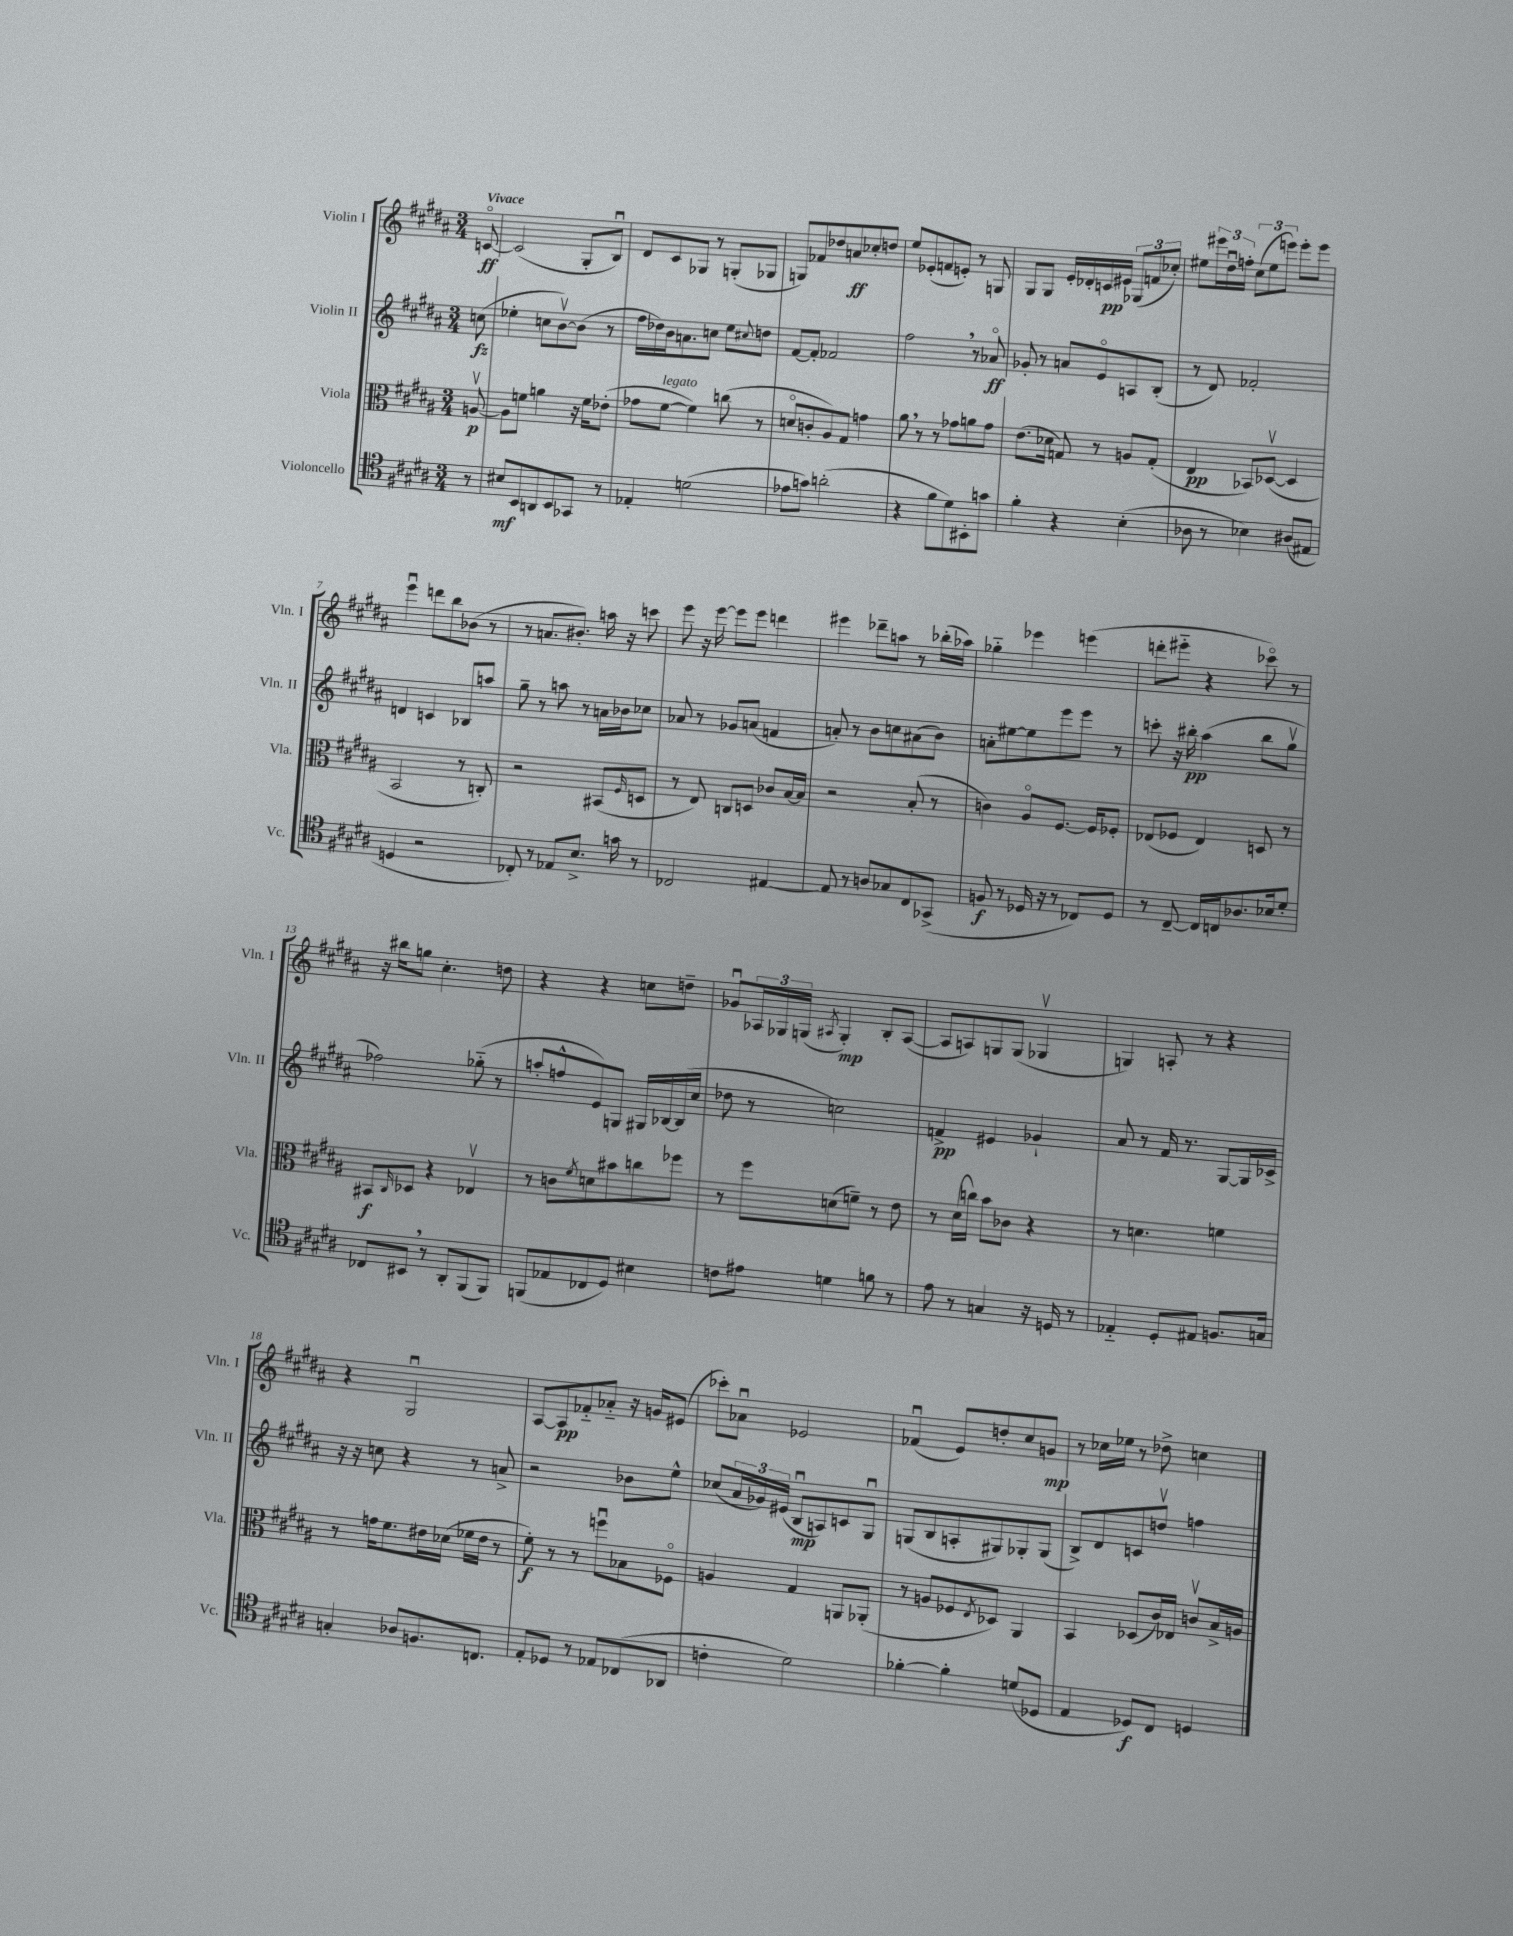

**kern	**dynam	**kern	**dynam	**kern	**dynam	**kern	**dynam
*part4	*part4	*part3	*part3	*part2	*part2	*part1	*part1
*staff4	*staff4	*staff3	*staff3	*staff2	*staff2	*staff1	*staff1
*I"Violoncello	*	*I"Viola	*	*I"Violin II	*	*I"Violin I	*
*I'Vc.	*	*I'Vla.	*	*I'Vln. II	*	*I'Vln. I	*
*clefC4	*	*clefC3	*	*clefG2	*	*clefG2	*
*k[f#c#g#d#a#]	*	*k[f#c#g#d#a#]	*	*k[f#c#g#d#a#]	*	*k[f#c#g#d#a#]	*
*M3/4	*	*M3/4	*	*M3/4	*	*M3/4	*
=	=	=	=	=	=	=	=
!	!	!	!	!	!	!LO:TX:a:B:t=Vivace	!
8r	.	[8Anv/	p	(8ccn\	fz	[8cn/	ff
=1	=1	=1	=1	=1	=1	=1	=1
8B#X/L	mf	8A\L]	.	4ee-X'\	.	(2c/]	.
8BB/	.	8fn\J	.	.	.	.	.
8AAn/	.	4an\	.	8ccn\L	.	.	.
8BB/	.	.	.	[8bv\)	.	.	.
8GG-X/J	.	16r	.	(8b\J]	.	8G#'/L	.
.	.	16f\KL	.	.	.	.	.
8r	.	(8e-X'\J	.	8r	.	8Bu/J)	.
=2	=2	=2	=2	=2	=2	=2	=2
4E-X'/	.	8g-X\L	.	16ff#\LL	.	8d#/L	.
.	.	.	.	16dd-X\)	.	.	.
!	!	!LO:TX:a:i:t=legato	!	!	!	!	!
.	.	[8f#\J	.	16b\J	.	8c#/	.
.	.	.	.	8.an\	.	.	.
(2dn\	.	4f#\])	.	.	.	8G-X/J	.
.	.	.	.	8ccn\J	.	8r	.
.	.	(8ccn\	.	8ee\L	.	(8Gn'/L	.
.	.	.	.	8qqcc#X/	.	.	.
.	.	8r	.	8ddn\J	.	8G-X/J	.
=3	=3	=3	=3	=3	=3	=3	=3
8e-X\L	.	8dn/L	.	[8f#/L	.	8Gn/L)	.
8gn\J)	.	8cn'/	.	8f#'/J]	.	8f-X/	.
(2an'\	.	8A#/)	.	2f-X/	.	8dd-X/	.
.	.	8G#/J	.	.	.	8an/	ff
.	.	4gn\	.	.	.	8cc-X'/	.
.	.	.	.	.	.	8ddn/J	.
=4	=4	=4	=4	=4	=4	=4	=4
4r	.	8a#,\	.	2ff#,\	.	8ee/L	.
.	.	8r	.	.	.	(8e-X'/	.
8f#\L	.	8r	.	.	.	8fn/	.
8d#\)	.	8g-X\L	.	.	.	8en'/J)	.
8BB#X'\	.	8an\	.	8r	.	8r	.
8gn\J	.	8g-\J	.	8a-X/	ff	8Gn/	.
=5	=5	=5	=5	=5	=5	=5	=5
4f#'\	.	(8.e\L	.	8g-X'/	.	8G#/L	.
.	.	.	.	8r	.	8G#/J	.
.	.	16d-X\Jk	.	.	.	.	.
4r	.	8Gn/)	.	8an/L	.	16e'/LL	.
.	.	.	.	.	.	16d-X'/	.
.	.	8r	.	8e/	.	16cn/	pp
.	.	.	.	.	.	16e#X/JJ	.
(4B'\	.	8An/L	.	8An/	.	(12G-X/L	.
.	.	.	.	.	.	12fn/	.
.	.	(8G'/J	.	(8B'/J	.	.	.
.	.	.	.	.	.	12cc-X'/J)	.
=6	=6	=6	=6	=6	=6	=6	=6
8A-X\	.	4E/	pp	8r	.	8ee#X\L	.
8r	.	.	.	8d#/)	.	24eee#X\L	.
.	.	.	.	.	.	24dd#u\	.
.	.	.	.	.	.	24ffn'\JJ	.
4B-X\)	.	8BB-X/L)	.	2f-X'/	.	(12cc#\L	.
.	.	.	.	.	.	12ee#\	.
.	.	([8D-Xv/J	.	.	.	.	.
.	.	.	.	.	.	12eeen\J)	.
(8A#X/L	.	4D-/]	.	.	.	8eee'\L	.
8E#X/J	.	.	.	.	.	8eee\J	.
!!LO:LB:g=z
=7	=7	=7	=7	=7	=7	=7	=7
4Dn/	.	2BB/	.	4dn/	.	4eeeu\	.
2r	.	.	.	4cn/	.	8dddn\L	.
.	.	.	.	.	.	8bb\	.
.	.	8r	.	8B-X/L	.	(8b-X\J	.
.	.	8Cn'/)	.	8aan/J	.	8r	.
=8	=8	=8	=8	=8	=8	=8	=8
8C-X'/)	.	2r	.	8gg#~\	.	8r	.
8r	.	.	.	8r	.	8.an/L	.
8E-X/L	.	.	.	8aan\	.	.	.
.	.	.	.	.	.	8.b#X'/J)	.
8.B^/J	.	.	.	8r	.	.	.
.	.	(8BB#X/L	.	16an\LL	.	16aan\	.
16gn\	.	.	.	16b-X\J	.	16r	.
.	.	16qqF#/	.	.	.	.	.
8r	.	8Dn/J	.	8cc-X\J	.	8cccn\	.
=9	=9	=9	=9	=9	=9	=9	=9
2C-X/	.	8r	.	8a-X/	.	8eee\	.
.	.	8E/)	.	8r	.	16r	.
.	.	.	.	.	.	[16eee\	.
.	.	8Cn/L	.	8g-X/L	.	8eee\L]	.
.	.	8Dn/J	.	(8an/J	.	8eee\J	.
[4E#X/	.	8c-X/L	.	4fn/	.	4dddn\	.
.	.	[16B/L	.	.	.	.	.
.	.	16B/JJ]	.	.	.	.	.
=10	=10	=10	=10	=10	=10	=10	=10
8E#/]	.	2r	.	8an'/)	.	4eee#X\	.
8r	.	.	.	8r	.	.	.
8An/L	.	.	.	8b\L	.	8ddd-X~\L	.
8G-X/	.	.	.	8ccn\	.	8aan\J	.
8C#/	.	(8B'/	.	(8a#X\	.	8r	.
(8GG-X^/J	.	8r	.	8b\J)	.	(16bb-X'\LL	.
.	.	.	.	.	.	16aa-X\JJ)	.
=11	=11	=11	=11	=11	=11	=11	=11
8Fn/	f	4cn\)	.	8an'\L	.	4gg-X\	.
8r	.	.	.	[8ee#X\	.	.	.
16D-X/	.	8A#/L	.	8ee#\]	.	4eee-X\	.
16r	.	.	.	.	.	.	.
8r	.	[8.F#/J	.	8eee\	.	.	.
8C-X/L)	.	.	.	8eee\J	.	(4eeen\	.
.	.	16F#/KL]	.	.	.	.	.
8D-/J	.	8F-X'/J	.	8r	.	.	.
=12	=12	=12	=12	=12	=12	=12	=12
8r	.	(8E-X/L	.	8cccn'\	.	8dddn'\L	.
[8C#~/	.	8F-X/J	.	16r	.	8eee#X\J	.
.	.	.	.	16bb#X'\	pp	.	.
16C#/LL]	.	4E-/)	.	(4aa#\	.	4r	.
16Cn/J	.	.	.	.	.	.	.
8.A-X/	.	.	.	.	.	.	.
.	.	8Dn/	.	8bb#\L	.	8ccc-X\)	.
16B-X/k	.	.	.	.	.	.	.
8d#'/J	.	8r	.	8gg#v\J	.	8r	.
!!LO:LB:g=z
=13	=13	=13	=13	=13	=13	=13	=13
8C-X/L	.	8BB#X/L	f	2ff-X\)	.	16r	.
.	.	.	.	.	.	16bb#X\KL	.
.	.	16qqC#/	.	.	.	.	.
8BB#X,/J	.	8D-X/J	.	.	.	8ggn\J	.
8r	.	4r	.	.	.	4.cc#'\	.
8AA#'/L	.	.	.	.	.	.	.
(8FF#/	.	4E-Xv/	.	(8gg-X\	.	.	.
8FF#/J)	.	.	.	8r	.	8ddn\	.
=14	=14	=14	=14	=14	=14	=14	=14
(8FFn/L	.	8r	.	8aan'/L	.	4r	.
8E-X/	.	8cn\L	.	8ffn^^/	.	.	.
.	.	8qf#/	.	.	.	.	.
8C-X/	.	8dn\	.	8e/)	.	4r	.
8D#/J)	.	8b#X\	.	8Gn/J	.	.	.
4B#X\	.	8ccn\	.	16G#X/LL	.	8ccn\L	.
.	.	.	.	[16B-X/	.	.	.
.	.	8ff-X\J	.	(16B-/]	.	8ddn~\J	.
.	.	.	.	16cc#/JJ	.	.	.
=15	=15	=15	=15	=15	=15	=15	=15
8cn\L	.	8r	.	8dd-X\	.	8g-Xu/L	.
8e#X\J	.	8ff#\L	.	8r	.	24A-X/L	.
.	.	.	.	.	.	24G-X/	.
.	.	.	.	.	.	(24Gn/JJ	.
.	.	.	.	.	.	8qA#X/	.
4dn\	.	(8dn\	.	2ccn\)	.	4G'/)	mp
.	.	8fn~\J)	.	.	.	.	.
8fn\	.	8r	.	.	.	8B'/L	.
8r	.	8e\	.	.	.	([8A#/J	.
=16	=16	=16	=16	=16	=16	=16	=16
8e\	.	8r	.	4fn^/	pp	8A#/L]	.
8r	.	(16d#\LL	.	.	.	8An/)	.
.	.	16ccn\JJ)	.	.	.	.	.
4Gn/	.	8b\L	.	4e#X/	.	8Gn/	.
.	.	8c-X\J	.	.	.	(8G/J	.
16r	.	4r	.	4g-X`/	.	4G-Xv/	.
16Dn/	.	.	.	.	.	.	.
8r	.	.	.	.	.	.	.
=17	=17	=17	=17	=17	=17	=17	=17
4E-X/	.	8r	.	8a#/	.	4Gn/)	.
.	.	4.dn\	.	8r	.	.	.
8D#'/L	.	.	.	16f#/	.	8An'/	.
.	.	.	.	8.r	.	.	.
8E#X/J	.	.	.	.	.	8r	.
8.Fn/L	.	4fn\	.	[8G#/L	.	4r	.
.	.	.	.	16G#/L]	.	.	.
16Gn/Jk	.	.	.	16c-X^/JJ	.	.	.
!!LO:LB:g=z
=18	=18	=18	=18	=18	=18	=18	=18
4Gn'/	.	8r	.	16r	.	4r	.
.	.	.	.	16r	.	.	.
.	.	16gn\KL	.	8ccn\	.	.	.
.	.	8.f#\	.	.	.	.	.
8A-X/L	.	.	.	4r	.	2G#u/	.
8.Fn/	.	16e#X\L	.	.	.	.	.
.	.	(16d-X\JJ	.	.	.	.	.
.	.	16f-X\LL	.	8r	.	.	.
8.Cn/J	.	16e#\JJ	.	.	.	.	.
.	.	8r	.	8an^/	.	.	.
=19	=19	=19	=19	=19	=19	=19	=19
8E'/L	.	8f#'\)	f	2r	.	[8A#/L	.
8D-X/J	.	8r	.	.	.	8A#/]	pp
8r	.	8r	.	.	.	8f-X/	.
8E-X/L	.	8ffnu\L	.	.	.	8a-X/J	.
(8C-X/	.	8B-X\	.	8b-X\L	.	16r	.
.	.	.	.	.	.	16gn/KL	.
8AA-X/J	.	8F-X\J	.	8ee^^\J	.	(8e#X/J	.
=20	=20	=20	=20	=20	=20	=20	=20
4cn'\	.	4An/	.	(8cc-X/L	.	8ccc-X'\L)	.
.	.	.	.	24a#/L	.	8a-Xu\J	.
.	.	.	.	24g-X/)	.	.	.
.	.	.	.	(24e#X/JJ	.	.	.
2d#\)	.	4G#/	.	8Bu/L	mp	2e-X/	.
.	.	.	.	8An/)	.	.	.
.	.	8AAn/L	.	8cn/	.	.	.
.	.	(8AA-X'/J	.	8G#u/J	.	.	.
=21	=21	=21	=21	=21	=21	=21	=21
[4f-X'\	.	8r	.	(8Gn/L	.	(4f-Xu/	.
.	.	8An/L	.	8B/	.	.	.
4f-'\]	.	8F-X/	.	8An'/	.	8e/L)	.
.	.	8qE/	.	.	.	.	.
.	.	8D-X/J)	.	8G#X/)	.	8ddn'/	.
(8dn/L	.	4AA#/	.	8G-X'/	.	8cc#/	.
8D-X/J	.	.	.	(8G-/J	.	8gn/J	mp
=22	=22	=22	=22	=22	=22	=22	=22
4E/	.	4BB/	.	8B^/L)	.	8r	.
.	.	.	.	8d#/	.	16cc-X\LL	.
.	.	.	.	.	.	16ee-X\JJ	.
8D-X/L)	f	(8D-X/L	.	8cn/	.	8r	.
8C#/J	.	16c#/L)	.	8ddnv/J	.	8dd-X^\	.
.	.	16E-X/JJ	.	.	.	.	.
4Dn/	.	8cnv/L	.	4ffn\	.	4ccn\	.
.	.	16B^/L	.	.	.	.	.
.	.	16An/JJ	.	.	.	.	.
==	==	==	==	==	==	==	==
*-	*-	*-	*-	*-	*-	*-	*-
